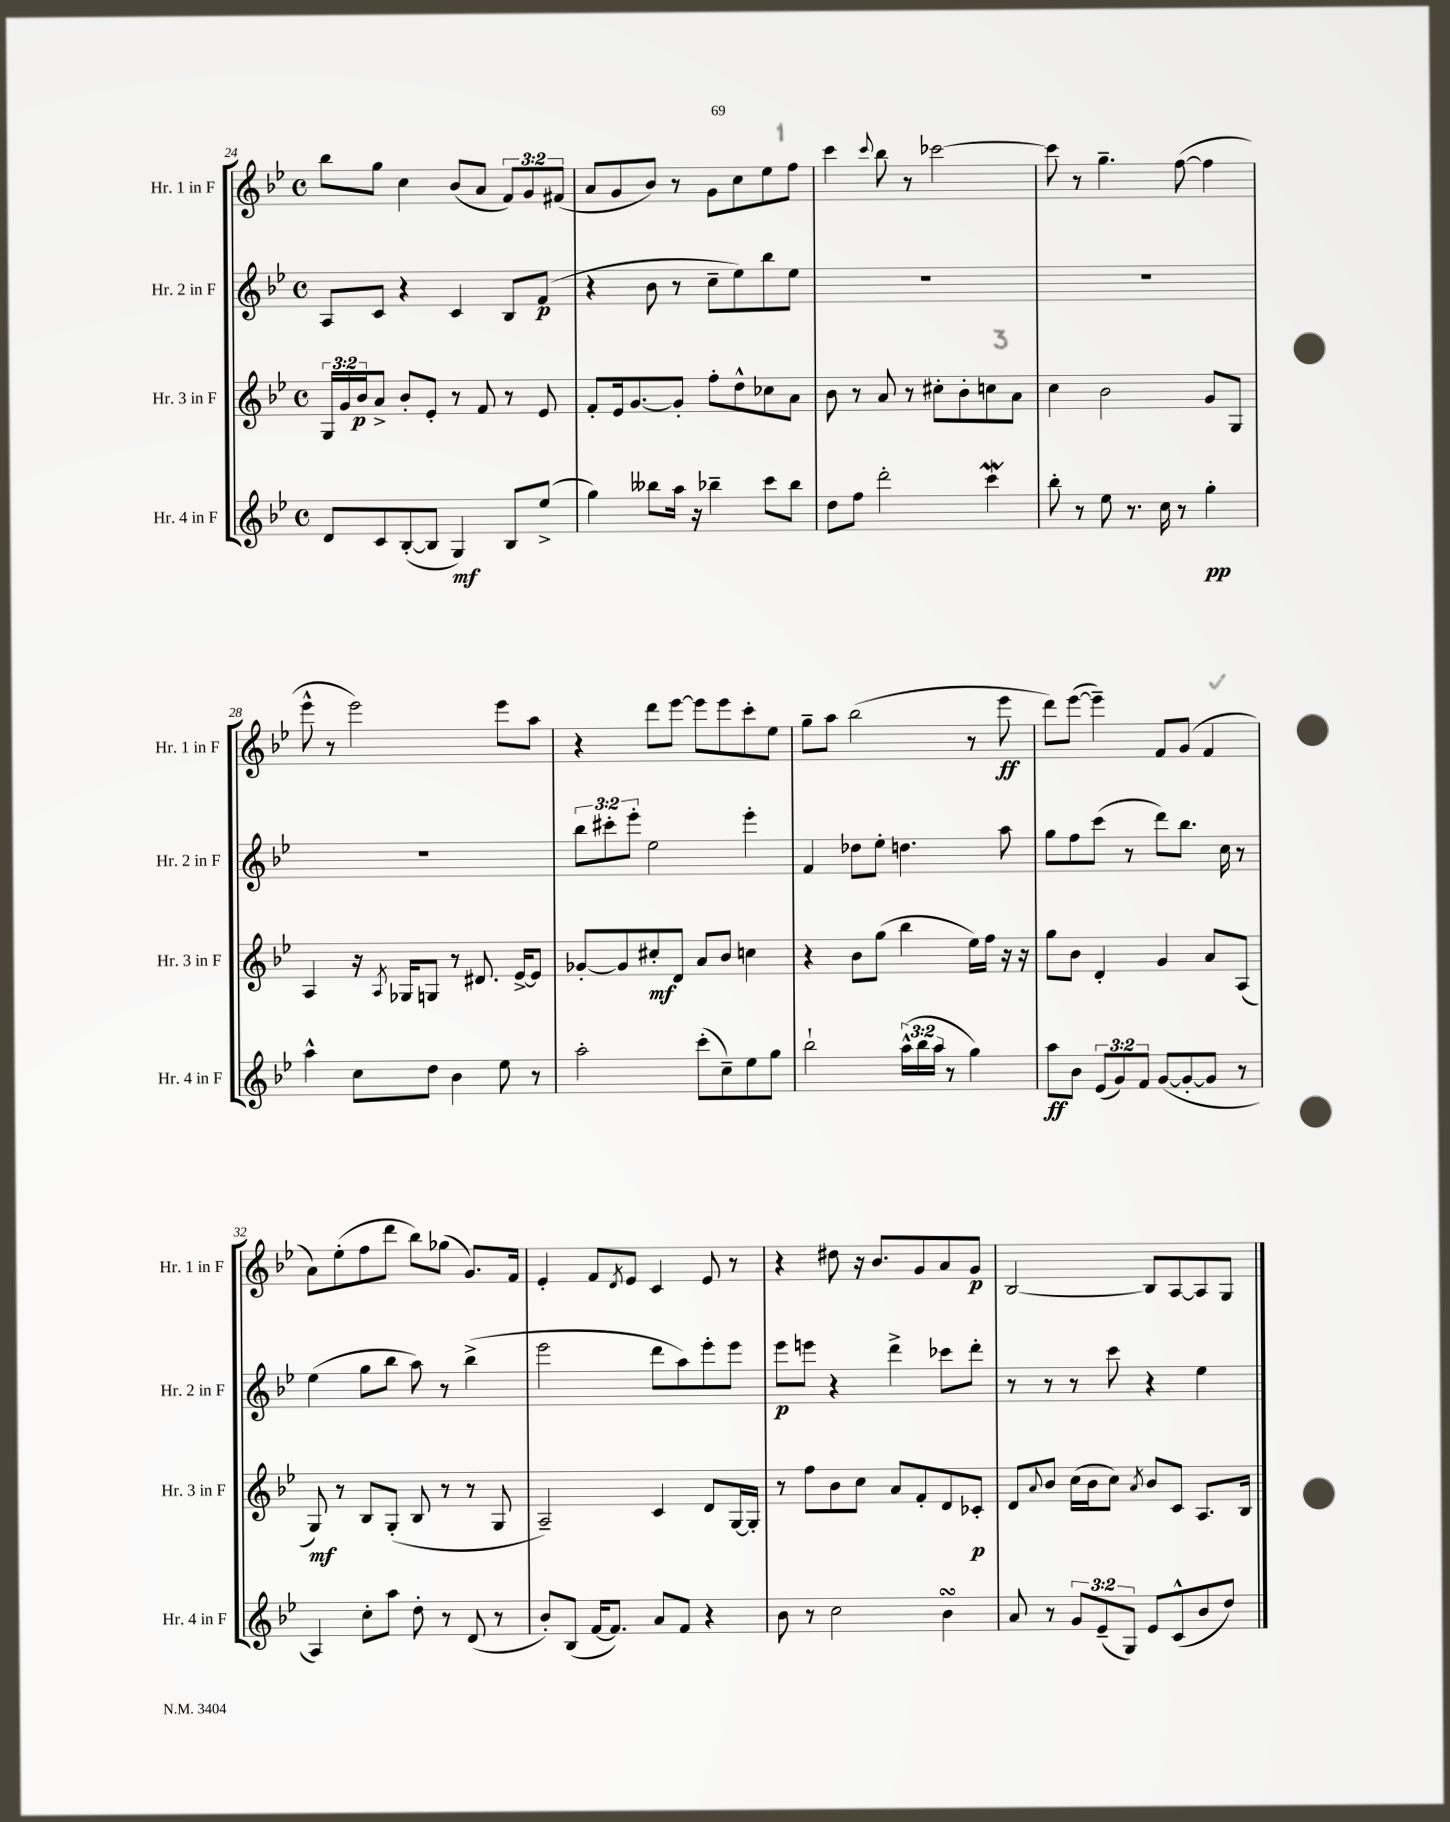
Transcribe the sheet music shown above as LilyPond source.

<<
\new StaffGroup <<
\new Staff = "s0" \with { instrumentName = "Hr. 1 in F" shortInstrumentName = "Hr. 1 in F" } {
    \clef treble \key bes \major \defaultTimeSignature \time 4/4 \override Staff.TupletNumber.text = #tuplet-number::calc-fraction-text
    bes''8 g''8 c''4 bes'8( a'8 \tuplet 3/2 { f'8) g'8 fis'8( } |
    a'8 g'8 bes'8) r8 g'8 c''8 ees''8 f''8 |
    c'''4 \appoggiatura { c'''8 } bes''8 r8 ces'''2~ |
    ces'''8 r8 g''4.-- f''8~( f''4 |
    ees'''8-^ r8 ees'''2) ees'''8 a''8 |
    r4 d'''8 ees'''8~ ees'''8 ees'''8 c'''8-. ees''8 |
    g''8-- a''8 bes''2( r8 ees'''8\ff |
    d'''8) ees'''8~( ees'''4--) f'8 g'8( f'4 |
    a'8) ees''8-.( f''8 d'''8 bes''8) ges''8( g'8.) f'16 |
    ees'4-. f'8 \acciaccatura { d'8 } ees'8 c'4 ees'8 r8 |
    r4 dis''8 r16 bes'8. g'8 a'8 g'8\p |
    bes2~ bes8 a8~ a8 g8 \bar "|." |
}
\new Staff = "s1" \with { instrumentName = "Hr. 2 in F" shortInstrumentName = "Hr. 2 in F" } {
    \clef treble \key bes \major \defaultTimeSignature \time 4/4 \override Staff.TupletNumber.text = #tuplet-number::calc-fraction-text
    a8 c'8 r4 c'4 bes8 f'8\p( |
    r4 bes'8 r8 c''8-- ees''8) bes''8 ees''8 |
    R1 |
    R1 |
    R1 |
    \tuplet 3/2 { bes''8 cis'''8-. ees'''8-. } ees''2 ees'''4-. |
    f'4 des''8 ees''8-. d''4. a''8 |
    g''8 f''8 c'''8( r8 d'''8) bes''8. c''16 r8 |
    ees''4( g''8 bes''8 a''8) r8 bes''4->( |
    ees'''2 d'''8 a''8) ees'''8-. ees'''8 |
    ees'''8\p e'''8 r4 d'''4-> ces'''8 d'''8-. |
    r8 r8 r8 c'''8 r4 ees''4 \bar "|." |
}
\new Staff = "s2" \with { instrumentName = "Hr. 3 in F" shortInstrumentName = "Hr. 3 in F" } {
    \clef treble \key bes \major \defaultTimeSignature \time 4/4 \override Staff.TupletNumber.text = #tuplet-number::calc-fraction-text
    \tuplet 3/2 { g16 g'16 bes'16\p } a'8-> bes'8-. ees'8-. r8 f'8 r8 ees'8 |
    f'8-. ees'16 g'8.~ g'8-. f''8-. d''8-^ ces''8 a'8 |
    bes'8 r8 a'8 r8 cis''8-. bes'8-. c''8 a'8 |
    c''4 bes'2 g'8 g8 |
    a4 r16 \acciaccatura { a8 } ges16 g8 r8 dis'8. ees'16~-> ees'8 |
    ges'8~-. ges'8 cis''8-.\mf d'8 a'8 bes'8 c''4 |
    r4 bes'8 g''8( bes''4 ees''16) f''16 r16 r16 |
    g''8 bes'8 d'4-. g'4 a'8 a8( |
    g8\mf) r8 bes8 g8-.( bes8 r8 r8 g8 |
    a2--) c'4 d'8 g16~ g16-. |
    r8 f''8 bes'8 c''8 a'8 f'8-. d'8 ces'8-.\p |
    d'8 \appoggiatura { a'8 } bes'8 c''16( bes'16 c''8) \acciaccatura { a'8 } bes'8 c'8 a8. bes16 \bar "|." |
}
\new Staff = "s3" \with { instrumentName = "Hr. 4 in F" shortInstrumentName = "Hr. 4 in F" } {
    \clef treble \key bes \major \defaultTimeSignature \time 4/4 \override Staff.TupletNumber.text = #tuplet-number::calc-fraction-text
    d'8 c'8 bes8~-.( bes8 g4\mf) bes8 ees''8->( |
    g''4) beses''8 a''16 r16 bes''4-- c'''8 bes''8 |
    d''8 f''8 d'''2-. c'''4\mordent |
    bes''8-. r8 ees''8 r8. c''16 r8 g''4-.\pp |
    a''4-^ c''8 d''8 bes'4 ees''8 r8 |
    a''2-. c'''8-.( c''8--) ees''8 g''8 |
    bes''2-! \tuplet 3/2 { a''16-^( bes''16 a''16 } r8 g''4) |
    a''8\ff bes'8 \tuplet 3/2 { ees'8( g'8) f'8 } g'8~( g'8~-. g'8 r8 |
    a4) c''8-. a''8 d''8-. r8 d'8( r8 |
    bes'8-.) bes8( f'16~ f'8.) a'8 f'8 r4 |
    bes'8 r8 c''2 bes'4\turn |
    a'8 r8 \tuplet 3/2 { g'8 ees'8--( g8) } ees'8 c'8-^( bes'8 d''8) \bar "|." |
}
>>
>>
\layout { \context { \Score currentBarNumber = #24 } }
